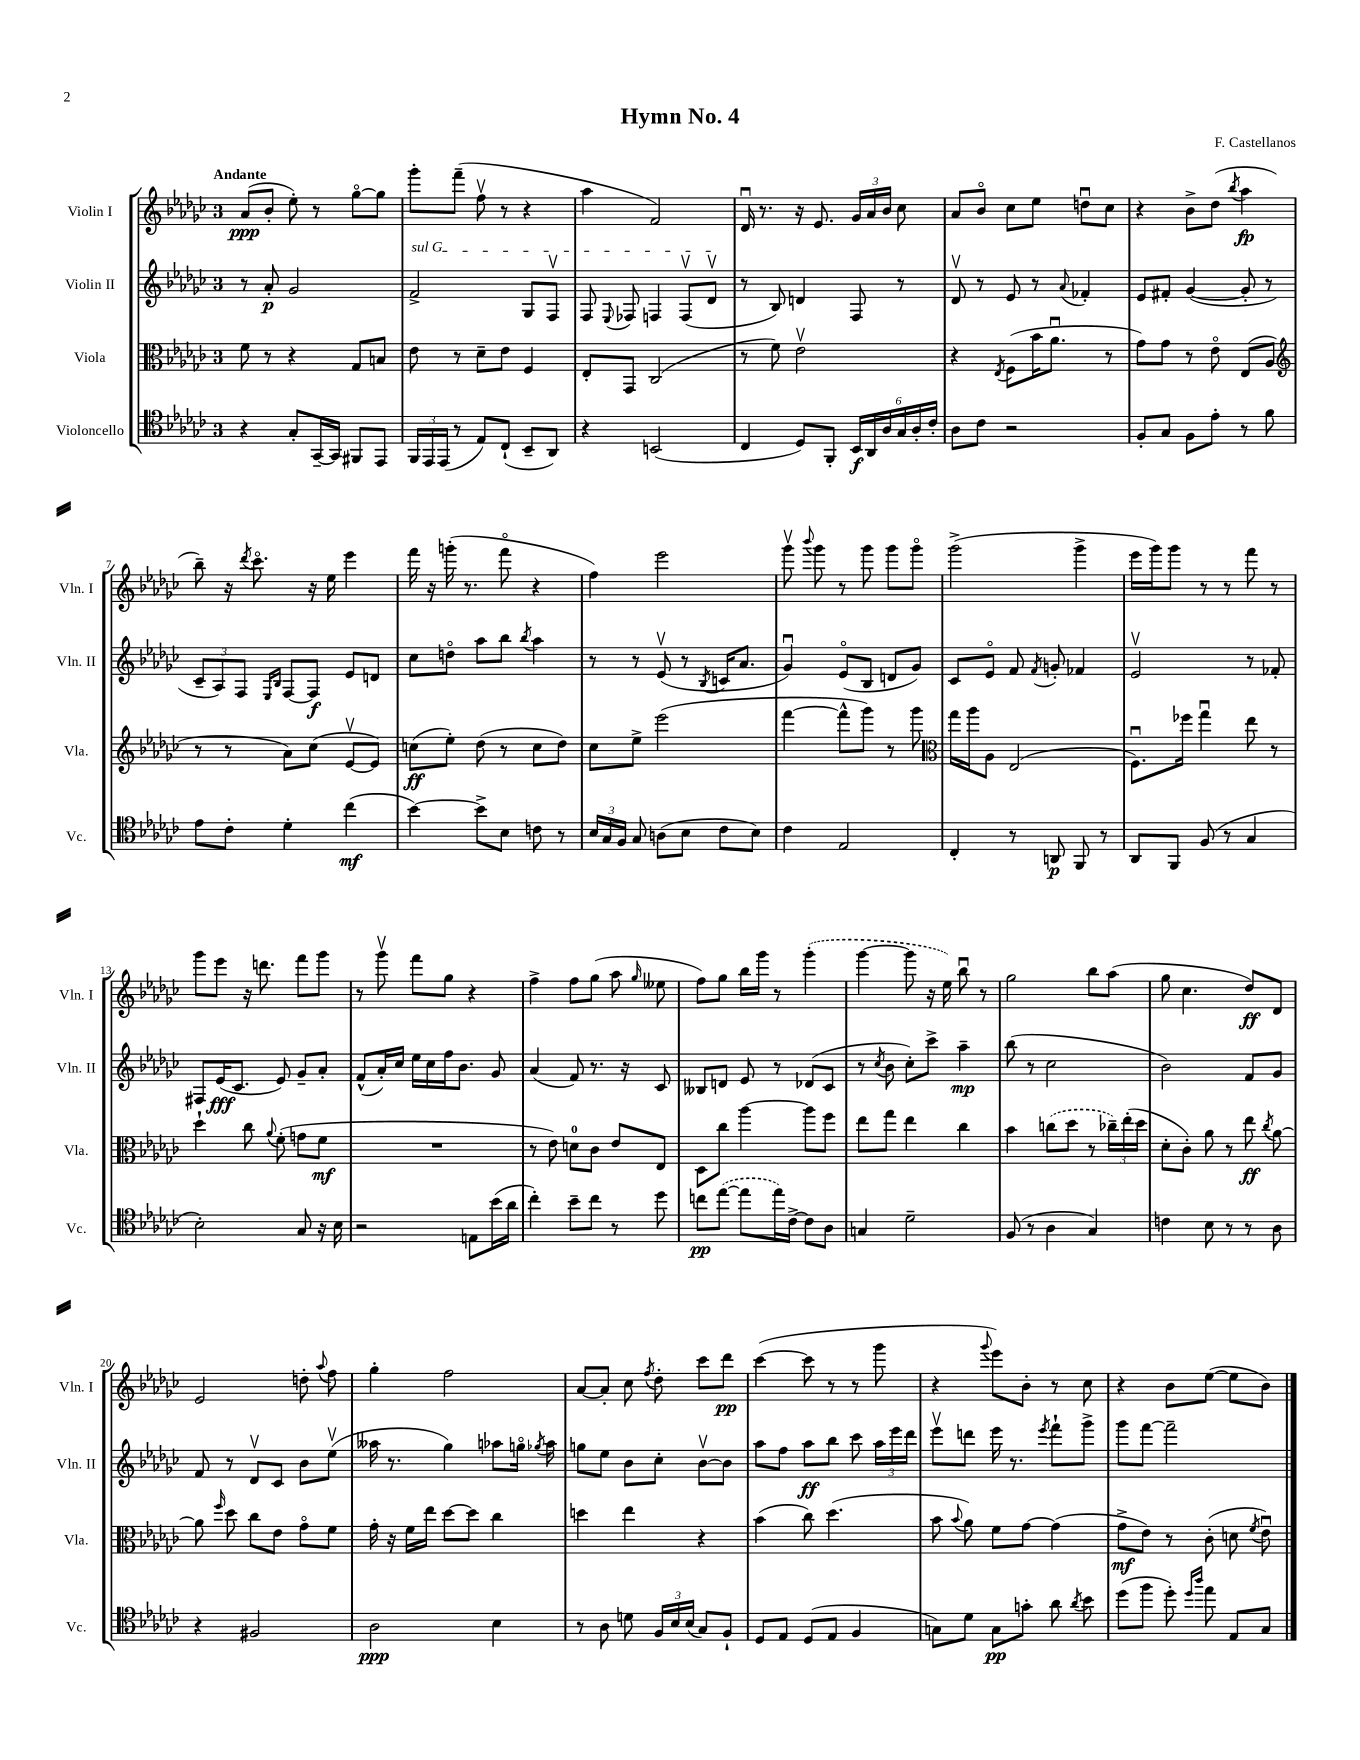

**kern	**kern	**kern	**kern
*staff4	*staff3	*staff2	*staff1
*clefC4	*clefC3	*clefG2	*clefG2
*k[b-e-a-d-g-c-]	*k[b-e-a-d-g-c-]	*k[b-e-a-d-g-c-]	*k[b-e-a-d-g-c-]
*M3/4	*M3/4	*M3/4	*M3/4
4r	8f	8r	(8a-
.	8r	8a-'	8b-'
8G-'	4r	2g-	8ee-')
[16GG-~	.	.	8r
16GG-]	.	.	.
8FF#	8G-	.	[8gg-o
8EE-	8B	.	8gg-]
=	=	=	=
24FF	8e-	2f^	8ggg-'
24EE-	.	.	.
(24EE-	.	.	.
8r	8r	.	(8fff~
8E-)	8d-~	.	8ffv
(8C-`	8e-	.	8r
8BB-~	4F	8G-	4r
8AA-)	.	8Fv	.
=	=	=	=
4r	8E-'	8F	4aa-
.	.	8qqE-	.
.	8GG-	8F-	.
(2BB	(2C-	4F	2f)
.	.	(8Fv	.
.	.	8d-v	.
=	=	=	=
4C-	8r	8r	16d-u
.	.	.	8.r
.	8f)	8B-)	.
8D-)	2e-v	4d	16r
.	.	.	8.e-
8FF'	.	.	.
24BB-	.	8F	24g-
24AA-	.	.	24a-
24A-	.	.	24b-
24G-	.	8r	8cc-
24A-'	.	.	.
24c-'	.	.	.
=	=	=	=
8A-	4r	8d-v	8a-
8c-	.	8r	8b-o
.	8qE-	.	.
2r	(8F	8e-	8cc-
.	16b-	8r	8ee-
.	8.a-u	.	.
.	.	8qqa-	.
.	.	4f-'	8ddu
.	8r	.	8cc-
=	=	=	=
8F'	8g-)	8e-	4r
8G-	8g-	8f#'	.
8F	8r	([4g-	8b-^
8e-'	8e-o	.	(8dd-
.	.	.	8qbb-
8r	(8E-	8g-']	4aa-
8f	8A-	8r	.
=	=	=	=
*	*clefG2	*	*
8e-	8r	12c-~	8bb-~)
.	.	12A-)	.
8c-'	8r	.	16r
.	.	12F	.
.	.	.	8qddd-
.	.	.	8.ccc-o
.	.	16qqE-	.
.	.	16qqB-	.
4d-'	8a-)	[8F	.
.	(8cc-	8F]	16r
.	.	.	16ee-
(4cc-	[8e-v	8e-	4eee-
.	8e-])	8d	.
=	=	=	=
[4b-)	(8cc	8cc-	16fff
.	.	.	16r
.	8ee-')	8ddo	(16ggg'
.	.	.	8.r
8b-^]	(8dd-	8aa-	.
8B-	8r	8bb-	8fffo
.	.	8qbb-	.
8c	8cc	4aa-	4r
8r	8dd-)	.	.
=	=	=	=
24B-	8cc-	8r	4ff)
24G-	.	.	.
24F	.	.	.
8G-	8ee-^	8r	.
(8A	(2eee-	(8e-v	2eee-
8B-	.	8r	.
.	.	8qB-	.
8c-	.	16c	.
.	.	8.a-	.
8B-)	.	.	.
=	=	=	=
4c-	[4fff	4g-u)	8ggg-v
.	.	.	8qqbbb-
.	.	.	8ggg-
2E-	8fff^^]	(8e-o	8r
.	8ggg-)	8B-	8ggg-
.	8r	8d	8ggg-
.	8ggg-	8g-)	8ggg-o
=	=	=	=
*	*clefC3	*	*
4C-'	16gg-	8c-	(2ggg-^
.	16aa-	.	.
.	8A-	8e-o	.
8r	(2E-	8f	.
.	.	8qf	.
8AA	.	8g'	.
8FF	.	4f-	4ggg-^
8r	.	.	.
=	=	=	=
8AA-	8.Fu)	2e-v	16eee-
.	.	.	16ggg-)
8FF	.	.	8ggg-
.	16ff-	.	.
(8F	4gg-u	.	8r
8r	.	.	8r
4G-	8ee-	8r	8fff
.	8r	8f-'	8r
=	=	=	=
2B-')	4dd-`	8F#	8ggg-
.	.	(16e-	8eee-
.	.	8.c-	.
.	8cc-	.	16r
.	.	.	8.ddd
.	8qqa-	.	.
.	(8f'	8e-)	.
8G-	8g	8g-~	8fff
16r	8f	8a-'	8ggg-
16B-	.	.	.
=	=	=	=
2r	2.r	(8f^^	8r
.	.	16a-')	8ggg-v
.	.	16cc-	.
.	.	16ee-	8fff
.	.	16cc-	.
.	.	16ff	8gg-
.	.	8.b-	.
8E	.	.	4r
(16b-	.	8g-	.
16a-	.	.	.
=	=	=	=
4cc-')	8r	(4a-	4ff^
.	8e-)	.	.
8b-~	8d	8f)	8ff
8cc-	8c-	8.r	(8gg-
8r	8e-	.	8aa-
.	.	16r	.
.	.	.	16qqgg-
8dd-	8E-	8c-	8ee--
=	=	=	=
8cc	8D-	8B--	8ff)
([8ee-	8cc-	8d	8gg-
8ee-]	[4aa-	8e-	16bb-
.	.	.	16ggg-
16ee-)	.	8r	8r
[16c-^	.	.	.
8c-]	8aa-]	(8d-	(4ggg-'
8A-	8ff	8c-	.
=	=	=	=
4G	8ee-	8r	[4ggg-
.	.	8qcc-	.
.	8gg-	8b-	.
2d-~	4ee-	8cc-')	8ggg-]
.	.	8ccc-^	16r
.	.	.	16ee-)
.	4cc-	4aa-~	8bb-u
.	.	.	8r
=	=	=	=
(8F	4b-	(8bb-	2gg-
8r	.	8r	.
4A-	(8cc	2cc-	.
.	8dd-	.	.
4G-)	8r	.	8bb-
.	24cc-~)	.	(8aa-
.	(24ee-'	.	.
.	24dd-	.	.
=	=	=	=
4c	8d-'	2b-)	8gg-
.	8c-')	.	4.cc-
8B-	8a-	.	.
8r	8r	.	.
8r	8ee-	8f	8dd-)
.	8qcc-	.	.
8A-	[8a-	8g-	8d-
=	=	=	=
4r	8a-]	8f	2e-
.	16qqff	.	.
.	8dd-	8r	.
2F#	8cc-	8d-v	.
.	8e-	8c-	.
.	8g-o	8b-	8dd'
.	.	.	8qqaa-
.	8f	(8ee-v	8ff
=	=	=	=
2A-	16g-'	16aa--	4gg-'
.	16r	8.r	.
.	16f	.	.
.	16ee-	.	.
.	[8dd-	4gg-)	2ff
.	8dd-]	.	.
4B-	4cc-	8aa-	.
.	.	16ggo	.
.	.	8qgg-	.
.	.	16aa-	.
=	=	=	=
8r	4dd	8gg	[8a-
8A-	.	8ee-	8a-']
8d	4ee-	8b-	8cc-
.	.	.	8qff
24F	.	8cc-'	8dd-'
24B-	.	.	.
(24B-	.	.	.
8G-)	4r	[8b-v	8ccc-
8F`	.	8b-]	8ddd-
=	=	=	=
8D-	(4b-	8aa-	([4ccc-
8E-	.	8ff	.
(8D-	8cc-)	8aa-	8ccc-]
8E-	(4.dd-	8bb-	8r
4F	.	8ccc-	8r
.	.	24aa-	8ggg-
.	.	24eee-	.
.	.	24ddd-	.
=	=	=	=
8G)	8b-	8eee-v	4r
.	8qqb-	.	.
8d-	8a-)	8ddd	.
.	.	.	8qqggg-
8G	8f	16eee-	8eee-)
.	.	8.r	.
8g'	[8g-	.	8b-'
.	.	8qeee-	.
8a-	(4g-]	8fff`	8r
8qa-	.	.	.
8b-	.	8ggg-^	8cc-
=	=	=	=
(8dd-	8g-^	8ggg-	4r
8ff	8e-)	[8fff	.
8dd-')	8r	2fff~]	8b-
16qqdd-	.	.	.
16qqaa-	.	.	.
8ee-	(8c-'	.	([8ee-
8E-	8d	.	8ee-]
.	8qf	.	.
8G-	8e-u)	.	8b-)
==	==	==	==
*-	*-	*-	*-
